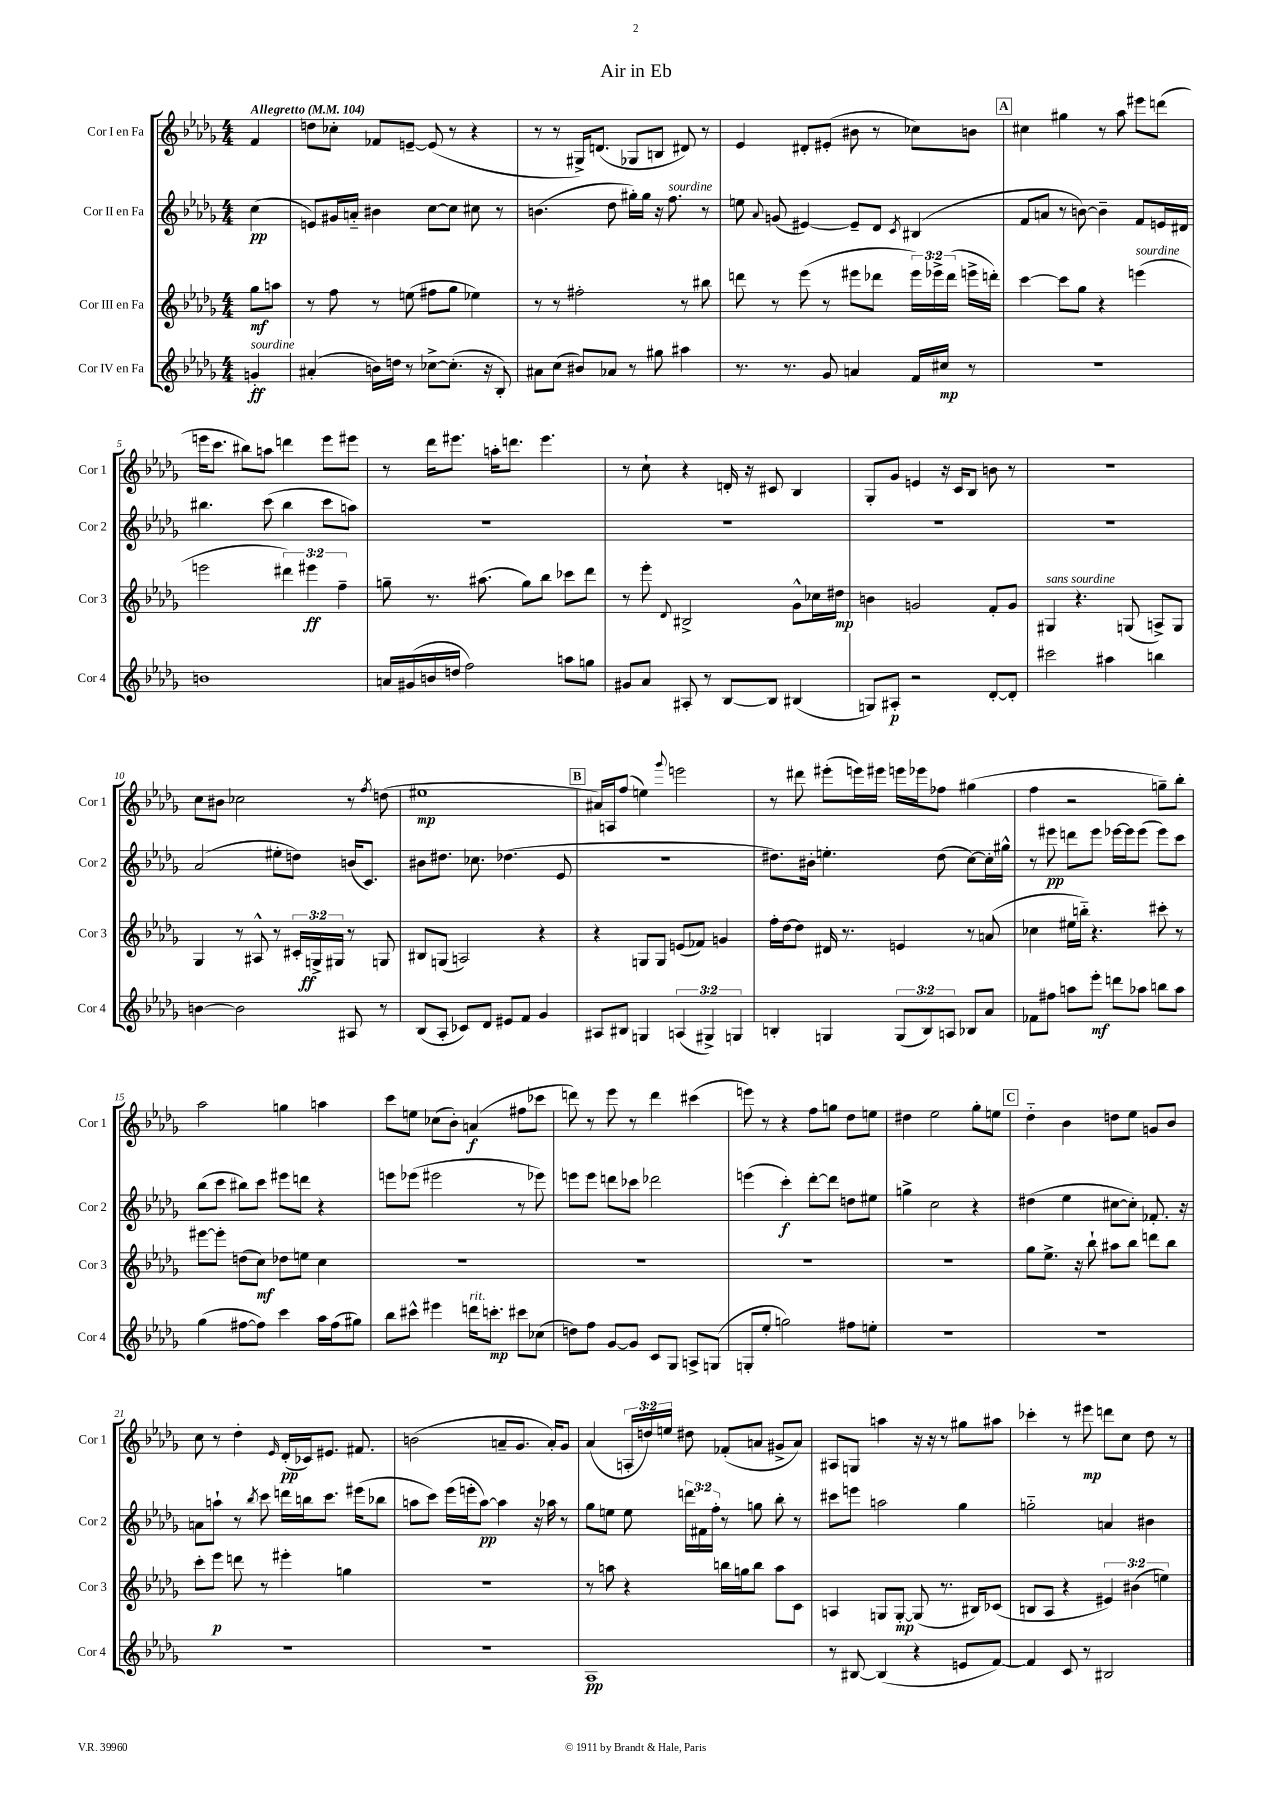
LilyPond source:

\header { title = "Air in Eb" }
<<
\new StaffGroup <<
\new Staff = "s0" \with { instrumentName = "Cor I en Fa" shortInstrumentName = "Cor 1" } {
    \clef treble \key des \major \numericTimeSignature \time 4/4 \override Staff.TupletNumber.text = #tuplet-number::calc-fraction-text \partial 4 \tempo "Allegretto" 4 = 104
    \autoBeamOff f'4 |
    d''8[ ces''8]-. fes'8[ e'8]~-- e'8( r8 r4 |
    r8 r8 gis16[->) d'8.]( ges8[ b8] dis'8) r8 |
    ees'4 dis'8[-. eis'8]-.( bis'8 r8 ces''8[) b'8] |
    \mark \markup { \box "A" } cis''4 gis''4 r8 aes''8 eis'''8[ d'''8]( |
    e'''16[ c'''8.] bis''8[) a''8] d'''4 e'''8[ eis'''8] |
    r8 des'''16[ eis'''8.] a''16[-. d'''8.] eis'''4. |
    r8 c''8-! r4 d'16-. r16 cis'8 bes4 |
    ges8[-. ges'8] e'4 r16 c'16[ bes8] b'8 r8 |
    r1 |
    c''8[ bis'8] ces''2 r8 \acciaccatura { f''8 } d''8( |
    eis''1\mp |
    \mark \markup { \box "B" } ais'16[) a16 f''8]( e''4) \appoggiatura { ges'''8 } e'''2 |
    r8 dis'''8 eis'''8[-.( e'''16) eis'''16] e'''16[ ees'''16 fes''8] gis''4( |
    f''4 r2 g''8[--) bes''8]-. |
    aes''2 g''4 a''4 |
    c'''8[ e''8] ces''8[( bes'8]-.) a'4\f( fis''8[ ces'''8] |
    d'''8) r8 ees'''8 r8 d'''4 cis'''4( |
    e'''8) r8 r4 f''8[ g''8] des''8[ e''8] |
    dis''4 ees''2 ges''8[-. e''8] |
    \mark \markup { \box "C" } des''4-_ bes'4 d''8[ ees''8] g'8[ bes'8] |
    c''8 r8 des''4-. \grace { ees'16 } des'16[-.\pp( ces'16) eis'8.] fis'8. |
    b'2( a'8[-- ges'8.] a'16[-.) ges'8] |
    aes'4( \tuplet 3/2 { a16[-. d''16) e''16] } dis''8 fes'8[-.( a'8] gis'8[-> a'8]) |
    ais8[ g8] a''4 r16 r16 r8 gis''8[ ais''8] |
    ces'''4-. r8 eis'''8\mp d'''8[ c''8] des''8 r8 \bar "|." |
}
\new Staff = "s1" \with { instrumentName = "Cor II en Fa" shortInstrumentName = "Cor 2" } {
    \clef treble \key des \major \numericTimeSignature \time 4/4 \override Staff.TupletNumber.text = #tuplet-number::calc-fraction-text \partial 4
    \autoBeamOff c''4\pp( |
    e'8[) gis'16 a'16]-_ bis'4 c''8[~ c''8] cis''8 r8 |
    b'4.( des''8 gis''16[-.) gis''16] r16 f''8.^\markup { \italic "sourdine" } r8 |
    e''8 \appoggiatura { aes'8 } g'8( eis'4~) eis'8[-- des'8] \acciaccatura { c'8 } bis4( |
    \mark \markup { \box "A" } f'8[ a'8] r8 b'8~) b'4-- f'8[ e'16 dis'16] |
    bis''4. c'''8( bis''4 c'''8[ a''8]) |
    R1 |
    R1 |
    R1 |
    R1 |
    aes'2( eis''8[-. d''8]) b'16[( c'8.]) |
    bis'8[ dis''8.] ces''8. des''4.( ees'8 |
    \mark \markup { \box "B" } r1 |
    dis''8.[) bis'16]-. e''4.-. dis''8( c''8[~) c''16-. gis''16]-^ |
    r8 eis'''8\pp d'''8[ eis'''8] ees'''16[~ ees'''16 ees'''8]( ees'''8[) c'''8] |
    bes''8[( c'''8] bis''8[) c'''8] eis'''8[ d'''8] r4 |
    e'''8[ ees'''8]( eis'''2 r8 ees'''8) |
    e'''8[ e'''8] d'''8[ ces'''8] des'''2 |
    e'''4( c'''4-.\f) des'''8[~-. des'''8] d''8[ eis''8] |
    g''4-> c''2 r4 |
    \mark \markup { \box "C" } dis''4( ees''4 cis''8[~ cis''8]-.) fes'8.-. r16 |
    a'8[ a''8]-! r8 \acciaccatura { bes''8 } c'''8 d'''16[ b''16 c'''8.] eis'''16[( bes''8] |
    a''8[ c'''8]) ees'''16[( e'''16-. a''8]~\pp) a''4 r16 aes''16 r8 |
    ges''8[ e''8] e''8 \tuplet 3/2 { d'''16[ fis'16 f''16]-. } r8 g''8 bes''8-. r8 |
    cis'''8[ e'''8] a''2 ges''4 |
    g''2-_ a'4 bis'4 \bar "|." |
}
\new Staff = "s2" \with { instrumentName = "Cor III en Fa" shortInstrumentName = "Cor 3" } {
    \clef treble \key des \major \numericTimeSignature \time 4/4 \override Staff.TupletNumber.text = #tuplet-number::calc-fraction-text \partial 4
    \autoBeamOff ges''8[\mf a''8] |
    r8 f''8 r8 e''8( fis''8[ ges''8] ees''4) |
    r8 r8 fis''2-. r8 bis''8 |
    d'''8 r8 ees'''8( r8 eis'''8[ des'''8] \tuplet 3/2 { eis'''16[) ees'''16-> des'''16]( } e'''16[-> d'''16]-.) |
    \mark \markup { \box "A" } c'''4~ c'''8[ ges''8] r4 e'''4^\markup { \italic "sourdine" }( |
    e'''2 \tuplet 3/2 { dis'''4) eis'''4\ff f''4-- } |
    g''8-- r8. ais''8.( g''8[) bes''8] ces'''8[ des'''8] |
    r8 ees'''8-. \appoggiatura { des'8 } bis2-> ges'8[-^ ces''16 dis''16]\mp |
    b'4 g'2 f'8[-. g'8] |
    gis4^\markup { \italic "sans sourdine" } r4. g8( a8[->) g8] |
    ges4 r8 ais8-^ r8 \tuplet 3/2 { cis'16[-. g16->\ff gis16] } r8 g8 |
    bis8[ g8]( a2) r4 |
    \mark \markup { \box "B" } r4 g8[ g8] e'8[( fes'8]) g'4 |
    f''16[-. des''16~ des''8] dis'16 r8. e'4 r8 a'8( |
    ces''4 eis''16[ b''16]-_) r4. cis'''8-. r8 |
    eis'''8[~ eis'''8]-. d''8[( c''8]\mf) des''8[ e''8] c''4 |
    R1 |
    R1 |
    R1 |
    R1 |
    \mark \markup { \box "C" } ges''8[ ees''8.]-> r16 bes''8-! ais''8[ bes''8] d'''8[ bes''8] |
    c'''8[-. ees'''8]\p d'''8 r8 eis'''4-. g''4 |
    r1 |
    r8 a''8 r4 b''16[ g''16 b''8] a''8[ c'8] |
    a4 g8[ g8]~-.\mp g8( r8. bis16[) ces'8]( |
    b8[ aes8] r4 \tuplet 3/2 { eis'4) bis'4( e''4) } \bar "|." |
}
\new Staff = "s3" \with { instrumentName = "Cor IV en Fa" shortInstrumentName = "Cor 4" } {
    \clef treble \key des \major \numericTimeSignature \time 4/4 \override Staff.TupletNumber.text = #tuplet-number::calc-fraction-text \partial 4
    \autoBeamOff g'4-.\ff^\markup { \italic "sourdine" } |
    ais'4-.( b'16[) d''16] r8 ces''8[~-> ces''8.]-.( r16 bes8-.) |
    ais'8[ c''8]( bis'8[) aes'8] r8 gis''8 ais''4 |
    r8. r8. ges'8 a'4 f'16[ cis''16]\mp r8 |
    \mark \markup { \box "A" } r1 |
    b'1 |
    a'16[ gis'16( b'16 d''16] f''2) a''8[ g''8] |
    gis'8[ aes'8] ais8-. r8 bes8[~ bes8] bis4( |
    g8[) ais8]-.\p r2 des'8[~-. des'8]-. |
    cis'''2 ais''4 b''4 |
    b'4~ b'2 ais8 r8 |
    bes8[( aes8]-. ces'8[) des'8] eis'8[ f'8] ges'4 |
    \mark \markup { \box "B" } ais8[ bis8] g4 \tuplet 3/2 { a4( gis4->) g4 } |
    b4-. g4 \tuplet 3/2 { g8[( b8) a8] } bes8[ aes'8] |
    fes'8[ fis''8] a''8[ ees'''8]-.\mf d'''8[ aes''8] b''8[ aes''8] |
    ges''4( fis''8[~ fis''8]) c'''4 aes''16[ fis''16( gis''8]) |
    bes''8[ cis'''8]-^ eis'''4 d'''16[^\markup { \italic "rit." } c'''8.]-.\mp cis'''8[ ces''8]( |
    d''8[) f''8] ges'8[~ ges'8] c'8[ ges8] a8[-> g8]( |
    g8[-. ees''8]-. g''2) fis''8[ e''8]-. |
    R1 |
    \mark \markup { \box "C" } R1 |
    R1 |
    R1 |
    aes1\pp |
    r8 bis8~ bis4( r4 e'8[ f'8]~) |
    f'4 c'8 r8 bis2 \bar "|." |
}
>>
>>
